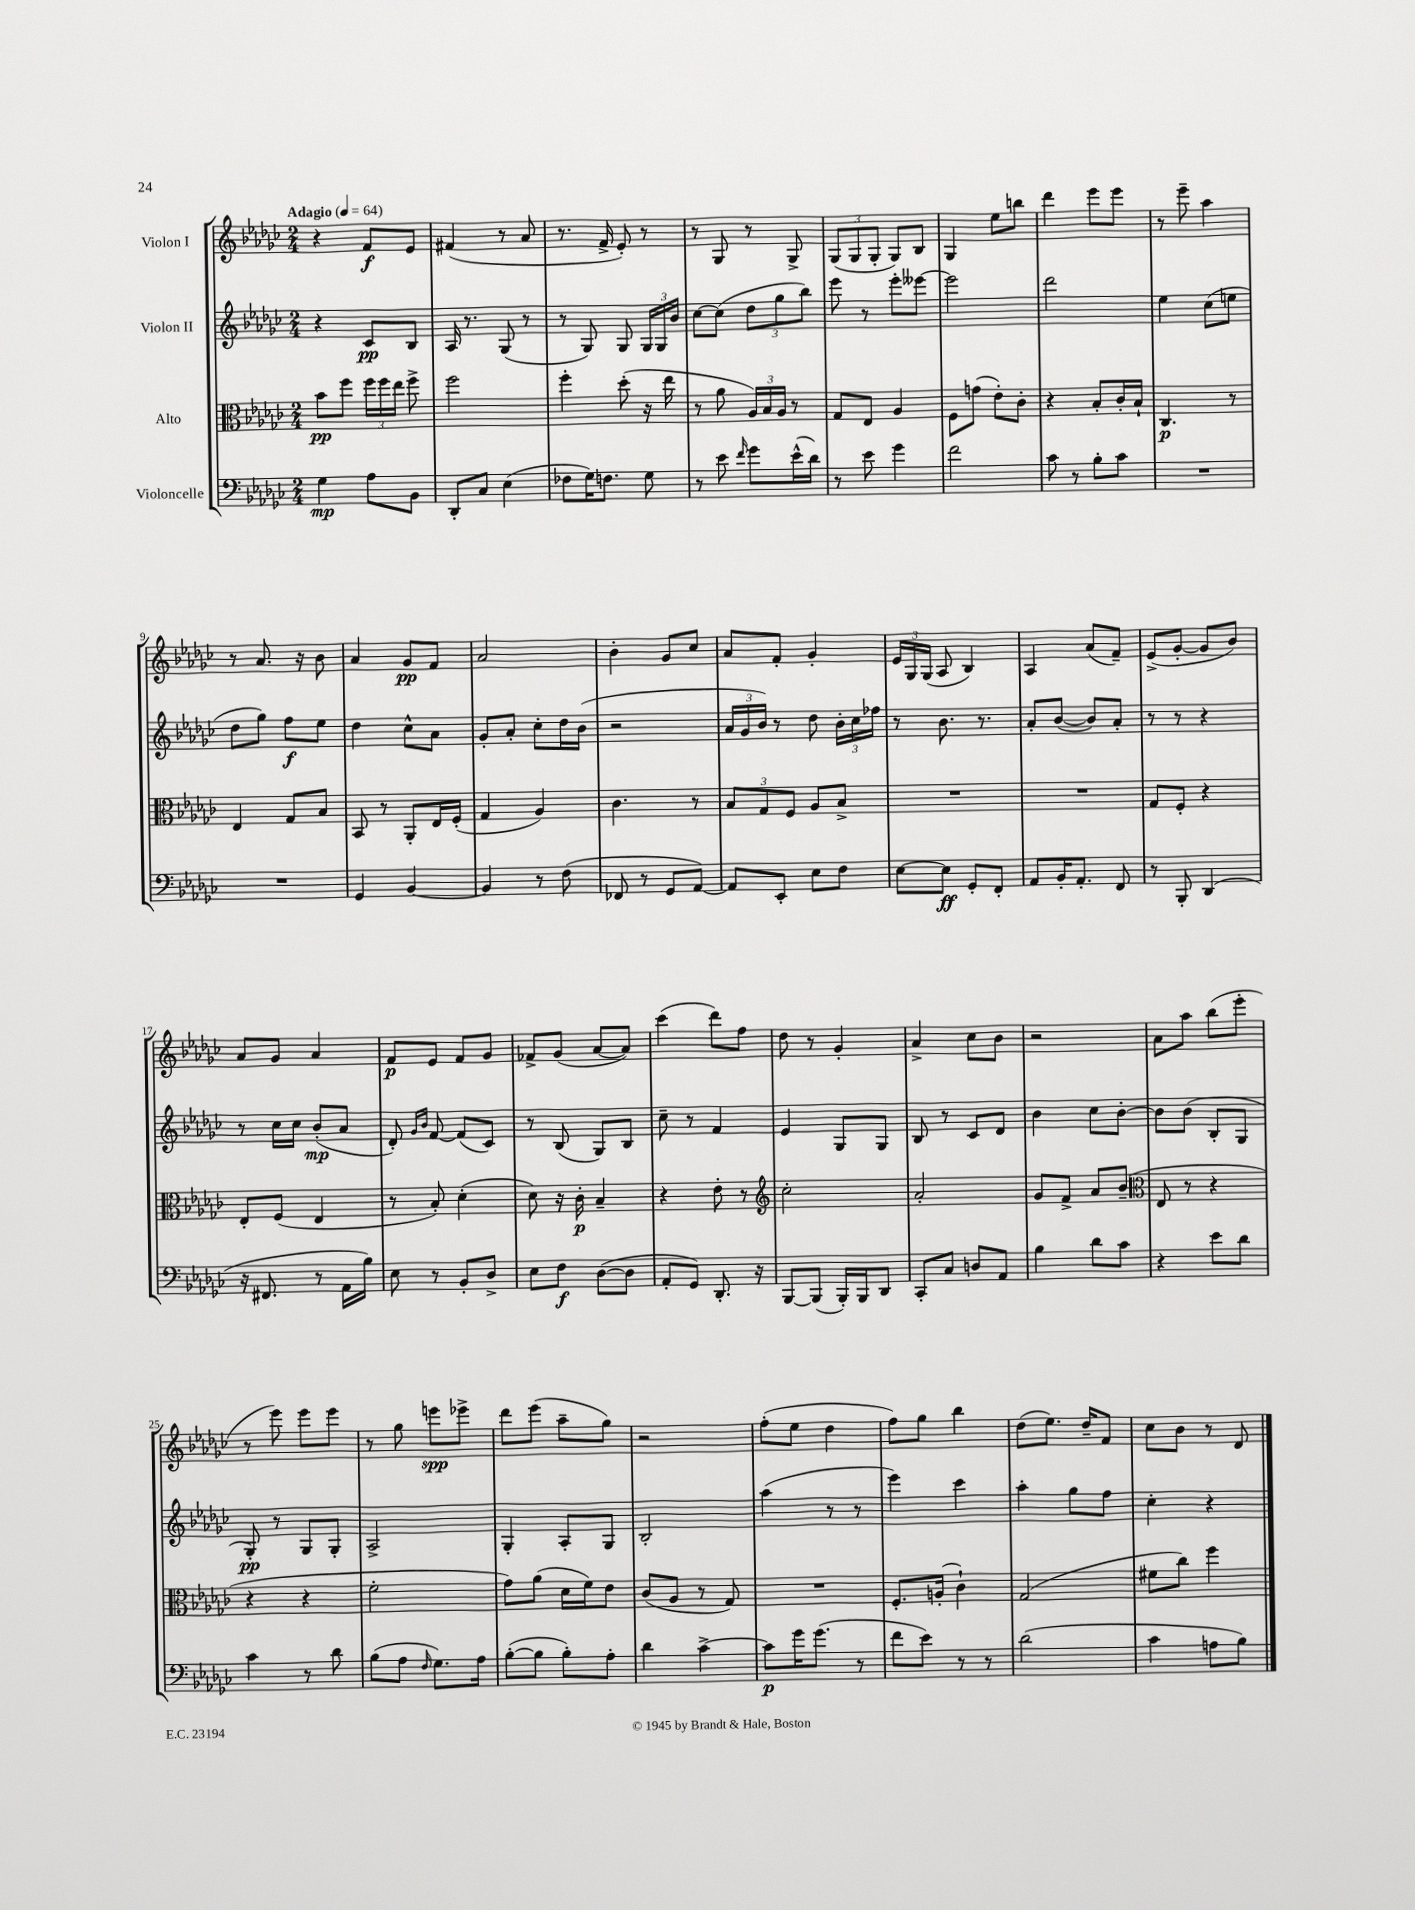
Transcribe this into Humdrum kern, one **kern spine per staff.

**kern	**dynam	**kern	**dynam	**kern	**dynam	**kern	**dynam
*part4	*part4	*part3	*part3	*part2	*part2	*part1	*part1
*staff4	*staff4	*staff3	*staff3	*staff2	*staff2	*staff1	*staff1
*I"Violoncelle	*	*I"Alto	*	*I"Violon II	*	*I"Violon I	*
*clefF4	*	*clefC3	*	*clefG2	*	*clefG2	*
*k[b-e-a-d-g-c-]	*	*k[b-e-a-d-g-c-]	*	*k[b-e-a-d-g-c-]	*	*k[b-e-a-d-g-c-]	*
*M2/4	*	*M2/4	*	*M2/4	*	*M2/4	*
*MM64	*	*MM64	*	*MM64	*	*MM64	*
=1	=1	=1	=1	=1	=1	=1	=1
!	!	!	!	!	!	!LO:TX:a:B:t=Adagio	!
4G-\	mp	8b-\L	pp	4r	.	4r	.
.	.	8ff\J	.	.	.	.	.
8A-\L	.	24ff\LL	.	8c-/L	pp	8f/L	f
.	.	24ff\	.	.	.	.	.
.	.	24ee-\JJ	.	.	.	.	.
8BB-\J	.	8ff^\	.	8B-/J	.	8e-/J	.
=2	=2	=2	=2	=2	=2	=2	=2
8DD-'/L	.	2ff\	.	16A-/	.	(4f#X/	.
.	.	.	.	8.r	.	.	.
8C-/J	.	.	.	.	.	.	.
(4E-\	.	.	.	(8G-/	.	8r	.
.	.	.	.	8r	.	8a-/	.
=3	=3	=3	=3	=3	=3	=3	=3
8F-X\L	.	4ff'\	.	8r	.	8.r	.
16G-\K)	.	.	.	8G-/)	.	.	.
8.Fn\J	.	.	.	.	.	16f^/	.
.	.	(8dd-'\	.	8G-/	.	8e-'/)	.
8G-\	.	16r	.	24G-/LL	.	8r	.
.	.	.	.	24G-/	.	.	.
.	.	16ee-\	.	.	.	.	.
.	.	.	.	24b-/JJ	.	.	.
=4	=4	=4	=4	=4	=4	=4	=4
8r	.	8r	.	[8cc-\L	.	8r	.
8e-\	.	8a-\	.	(8cc-\J]	.	8G-/	.
16qqf/	.	.	.	.	.	.	.
8g-\L	.	24A-/LL)	.	12dd-\L	.	8r	.
.	.	24B-/	.	.	.	.	.
.	.	24A-/JJ	.	12gg-\	.	.	.
(16e-^^\L	.	8r	.	.	.	8G-^/	.
.	.	.	.	12bb-\J)	.	.	.
16d-\JJ)	.	.	.	.	.	.	.
=5	=5	=5	=5	=5	=5	=5	=5
8r	.	8G-/L	.	8eee-\	.	(12G-/L	.
.	.	.	.	.	.	12G-/	.
8e-\	.	8E-/J	.	8r	.	.	.
.	.	.	.	.	.	12G-'/J	.
4g-\	.	4A-/	.	8eee-'\L	.	8G-/L)	.
.	.	.	.	[8eee--X\J	.	8B-/J	.
=6	=6	=6	=6	=6	=6	=6	=6
2f\	.	8F\L	.	2eee--\]	.	4G-/	.
.	.	(8gn\J	.	.	.	.	.
.	.	8e-'\L)	.	.	.	8ee-\L	.
.	.	8c-'\J	.	.	.	8bbn\J	.
=7	=7	=7	=7	=7	=7	=7	=7
8c-\	.	4r	.	2ddd-\	.	4ddd-\	.
8r	.	.	.	.	.	.	.
8B-'\L	.	8B-'/L	.	.	.	8eee-\L	.
8c-\J	.	16c-'/L	.	.	.	8eee-\J	.
.	.	16B-`/JJ	.	.	.	.	.
=8	=8	=8	=8	=8	=8	=8	=8
2r	.	4.C-/	p	4ee-\	.	8r	.
.	.	.	.	.	.	8eee-~\	.
.	.	.	.	(8cc-\L	.	4aa-\	.
.	.	8r	.	8een\J	.	.	.
!!LO:LB:g=z
=9	=9	=9	=9	=9	=9	=9	=9
2r	.	4E-/	.	8dd-\L	.	8r	.
.	.	.	.	8gg-\J)	.	8.a-/	.
.	.	8G-/L	.	8ff\L	f	.	.
.	.	.	.	.	.	16r	.
.	.	8B-/J	.	8ee-\J	.	8b-\	.
=10	=10	=10	=10	=10	=10	=10	=10
4GG-/	.	8BB-/	.	4dd-\	.	4a-/	.
.	.	8r	.	.	.	.	.
[4BB-/	.	8AA-'/L	.	8cc-^^\L	.	8g-/L	pp
.	.	16E-/L	.	8a-\J	.	8f/J	.
.	.	(16F'/JJ	.	.	.	.	.
=11	=11	=11	=11	=11	=11	=11	=11
4BB-/]	.	4G-/	.	8g-'/L	.	2a-/	.
.	.	.	.	8a-'/J	.	.	.
8r	.	4A-/)	.	8cc-'\L	.	.	.
(8F\	.	.	.	16dd-\L	.	.	.
.	.	.	.	(16b-\JJ	.	.	.
=12	=12	=12	=12	=12	=12	=12	=12
8FF-X/	.	4.c-\	.	2r	.	4b-'\	.
8r	.	.	.	.	.	.	.
8GG-/L	.	.	.	.	.	8g-/L	.
[8AA-/J)	.	8r	.	.	.	8cc-/J	.
=13	=13	=13	=13	=13	=13	=13	=13
8AA-/L]	.	12B-/L	.	24a-/LL	.	8a-/L	.
.	.	.	.	24g-/	.	.	.
.	.	12G-/	.	24b-/JJ)	.	.	.
8EE-'/J	.	.	.	8r	.	8f'/J	.
.	.	12F/J	.	.	.	.	.
8E-\L	.	8A-/L	.	8dd-\	.	4g-'/	.
8F\J	.	8B-^/J	.	24b-'\LL	.	.	.
.	.	.	.	24cc-\	.	.	.
.	.	.	.	24ff-X\JJ	.	.	.
=14	=14	=14	=14	=14	=14	=14	=14
[8E-\L	.	2r	.	8r	.	24e-/LL	.
.	.	.	.	.	.	24G-/	.
.	.	.	.	.	.	(24G-/JJ	.
8E-\J]	ff	.	.	8.b-\	.	8A-/	.
8GG-'/L	.	.	.	.	.	4B-/)	.
.	.	.	.	8.r	.	.	.
8FF'/J	.	.	.	.	.	.	.
=15	=15	=15	=15	=15	=15	=15	=15
8AA-/L	.	2r	.	8a-'/L	.	4A-/	.
16BB-'/K	.	.	.	([8b-/J	.	.	.
8.AA-'/J	.	.	.	.	.	.	.
.	.	.	.	8b-/L])	.	(8a-/L	.
8FF/	.	.	.	8a-'/J	.	8f~/J)	.
=16	=16	=16	=16	=16	=16	=16	=16
8r	.	8G-/L	.	8r	.	(8e-^/L	.
8BBB-'/	.	8F'/J	.	8r	.	[8g-'/J	.
(4DD-/	.	4r	.	4r	.	8g-/L]	.
.	.	.	.	.	.	8b-/J)	.
!!LO:LB:g=z
=17	=17	=17	=17	=17	=17	=17	=17
16r	.	8E-'/L	.	8r	.	8a-/L	.
8.FF#X/	.	.	.	.	.	.	.
.	.	(8F/J	.	16cc-\LL	.	8g-/J	.
.	.	.	.	16cc-\JJ	.	.	.
8r	.	4E-/	.	(8b-'/L	mp	4a-/	.
16AA-\LL	.	.	.	8a-/J	.	.	.
16B-\JJ)	.	.	.	.	.	.	.
=18	=18	=18	=18	=18	=18	=18	=18
8E-\	.	8r	.	8d-'/)	.	8f/L	p
.	.	.	.	16qqg-/LL	.	.	.
.	.	.	.	16qqb-/JJ	.	.	.
8r	.	8B-'/)	.	[8f/	.	8e-/J	.
8BB-'/L	.	(4d-'\	.	(8f/L]	.	8f/L	.
8D-^/J	.	.	.	8c-/J)	.	8g-/J	.
=19	=19	=19	=19	=19	=19	=19	=19
8E-\L	.	8d-\)	.	8r	.	8f-X^/L	.
8F\J	f	16r	.	(8B-/	.	(8g-/J	.
.	.	16c-'\	p	.	.	.	.
([8D-\L	.	4B-~/	.	8G-/L)	.	[8a-/L	.
8D-\J]	.	.	.	8B-/J	.	8a-/J])	.
=20	=20	=20	=20	=20	=20	=20	=20
8AA-'/L	.	4r	.	8cc-~\	.	(4ccc-\	.
8GG-/J)	.	.	.	8r	.	.	.
8.DD-'/	.	8e-'\	.	4f/	.	8ddd-\L)	.
.	.	8r	.	.	.	8ff\J	.
16r	.	.	.	.	.	.	.
=21	=21	=21	=21	=21	=21	=21	=21
*	*	*clefG2	*	*	*	*	*
[8BBB-/L	.	2cc-'\	.	4e-/	.	8dd-\	.
(8BBB-/J]	.	.	.	.	.	8r	.
16BBB-'/LL)	.	.	.	8G-/L	.	4g-'/	.
16BBB-/J	.	.	.	.	.	.	.
8DD-/J	.	.	.	8G-/J	.	.	.
=22	=22	=22	=22	=22	=22	=22	=22
8CC-'/L	.	2a-'/	.	8B-/	.	4a-^/	.
8C-/J	.	.	.	8r	.	.	.
8Dn/L	.	.	.	8c-/L	.	8cc-\L	.
8AA-/J	.	.	.	8d-/J	.	8b-\J	.
=23	=23	=23	=23	=23	=23	=23	=23
4B-\	.	8g-/L	.	4b-\	.	2r	.
.	.	8f^/J	.	.	.	.	.
8d-\L	.	8a-/L	.	8cc-\L	.	.	.
8c-\J	.	(8b-~/J	.	[8b-'\J	.	.	.
=24	=24	=24	=24	=24	=24	=24	=24
*	*	*clefC3	*	*	*	*	*
4r	.	8E-/	.	8b-\L]	.	8a-\L	.
.	.	8r	.	(8b-\J	.	8aa-\J	.
8e-\L	.	4r	.	8B-'/L	.	(8bb-\L	.
8d-\J	.	.	.	8G-/J	.	8eee-'\J	.
!!LO:LB:g=z
=25	=25	=25	=25	=25	=25	=25	=25
4c-\	.	4r	.	8G-'/)	pp	8r	.
.	.	.	.	8r	.	8eee-\)	.
8r	.	4r	.	8G-/L	.	8eee-\L	.
8d-\	.	.	.	8G-'/J	.	8eee-\J	.
=26	=26	=26	=26	=26	=26	=26	=26
(8B-\L	.	2f'\	.	2A-^/	.	8r	.
8A-\J	.	.	.	.	.	8gg-\	.
16qqF/	.	.	.	.	.	.	.
8.G-\L)	.	.	.	.	.	8eeen\L	spp
.	.	.	.	.	.	8eee-X^\J	.
16A-\Jk	.	.	.	.	.	.	.
=27	=27	=27	=27	=27	=27	=27	=27
([8B-'\L	.	8g-\L)	.	4G-'/	.	8ddd-\L	.
8B-\J]	.	(8a-\J	.	.	.	(8eee-\J	.
8B-'\L)	.	16d-\LL	.	8A-'/L	.	8aa-~\L	.
.	.	16f\J)	.	.	.	.	.
8A-'\J	.	8e-\J	.	8G-/J	.	8gg-\J)	.
=28	=28	=28	=28	=28	=28	=28	=28
4d-\	.	(8c-/L	.	2B-'/	.	2r	.
.	.	8A-/J	.	.	.	.	.
[4c-^\	.	8r	.	.	.	.	.
.	.	8G-/)	.	.	.	.	.
=29	=29	=29	=29	=29	=29	=29	=29
8c-\L]	p	2r	.	(4aa-\	.	(8ff'\L	.
16g-\K	.	.	.	.	.	8ee-\J	.
(8.g-\J	.	.	.	.	.	.	.
.	.	.	.	8r	.	4dd-\	.
8r	.	.	.	8r	.	.	.
=30	=30	=30	=30	=30	=30	=30	=30
8f\L	.	8.F'/L	.	4eee-\)	.	8ff\L)	.
8e-\J)	.	.	.	.	.	8gg-\J	.
.	.	(16An'/Jk	.	.	.	.	.
8r	.	4c-`\)	.	4ccc-\	.	4bb-\	.
8r	.	.	.	.	.	.	.
=31	=31	=31	=31	=31	=31	=31	=31
(2d-\	.	(2G-/	.	4aa-'\	.	(8dd-\L	.
.	.	.	.	.	.	8.ee-\J)	.
.	.	.	.	8gg-\L	.	.	.
.	.	.	.	.	.	16dd-~/KL	.
.	.	.	.	8ff\J	.	8f/J	.
=32	=32	=32	=32	=32	=32	=32	=32
4c-\	.	8f#X\L	.	4cc-'\	.	8cc-\L	.
.	.	8cc-\J)	.	.	.	8b-\J	.
8An\L	.	4ff\	.	4r	.	8r	.
8B-\J)	.	.	.	.	.	8d-/	.
==	==	==	==	==	==	==	==
*-	*-	*-	*-	*-	*-	*-	*-
